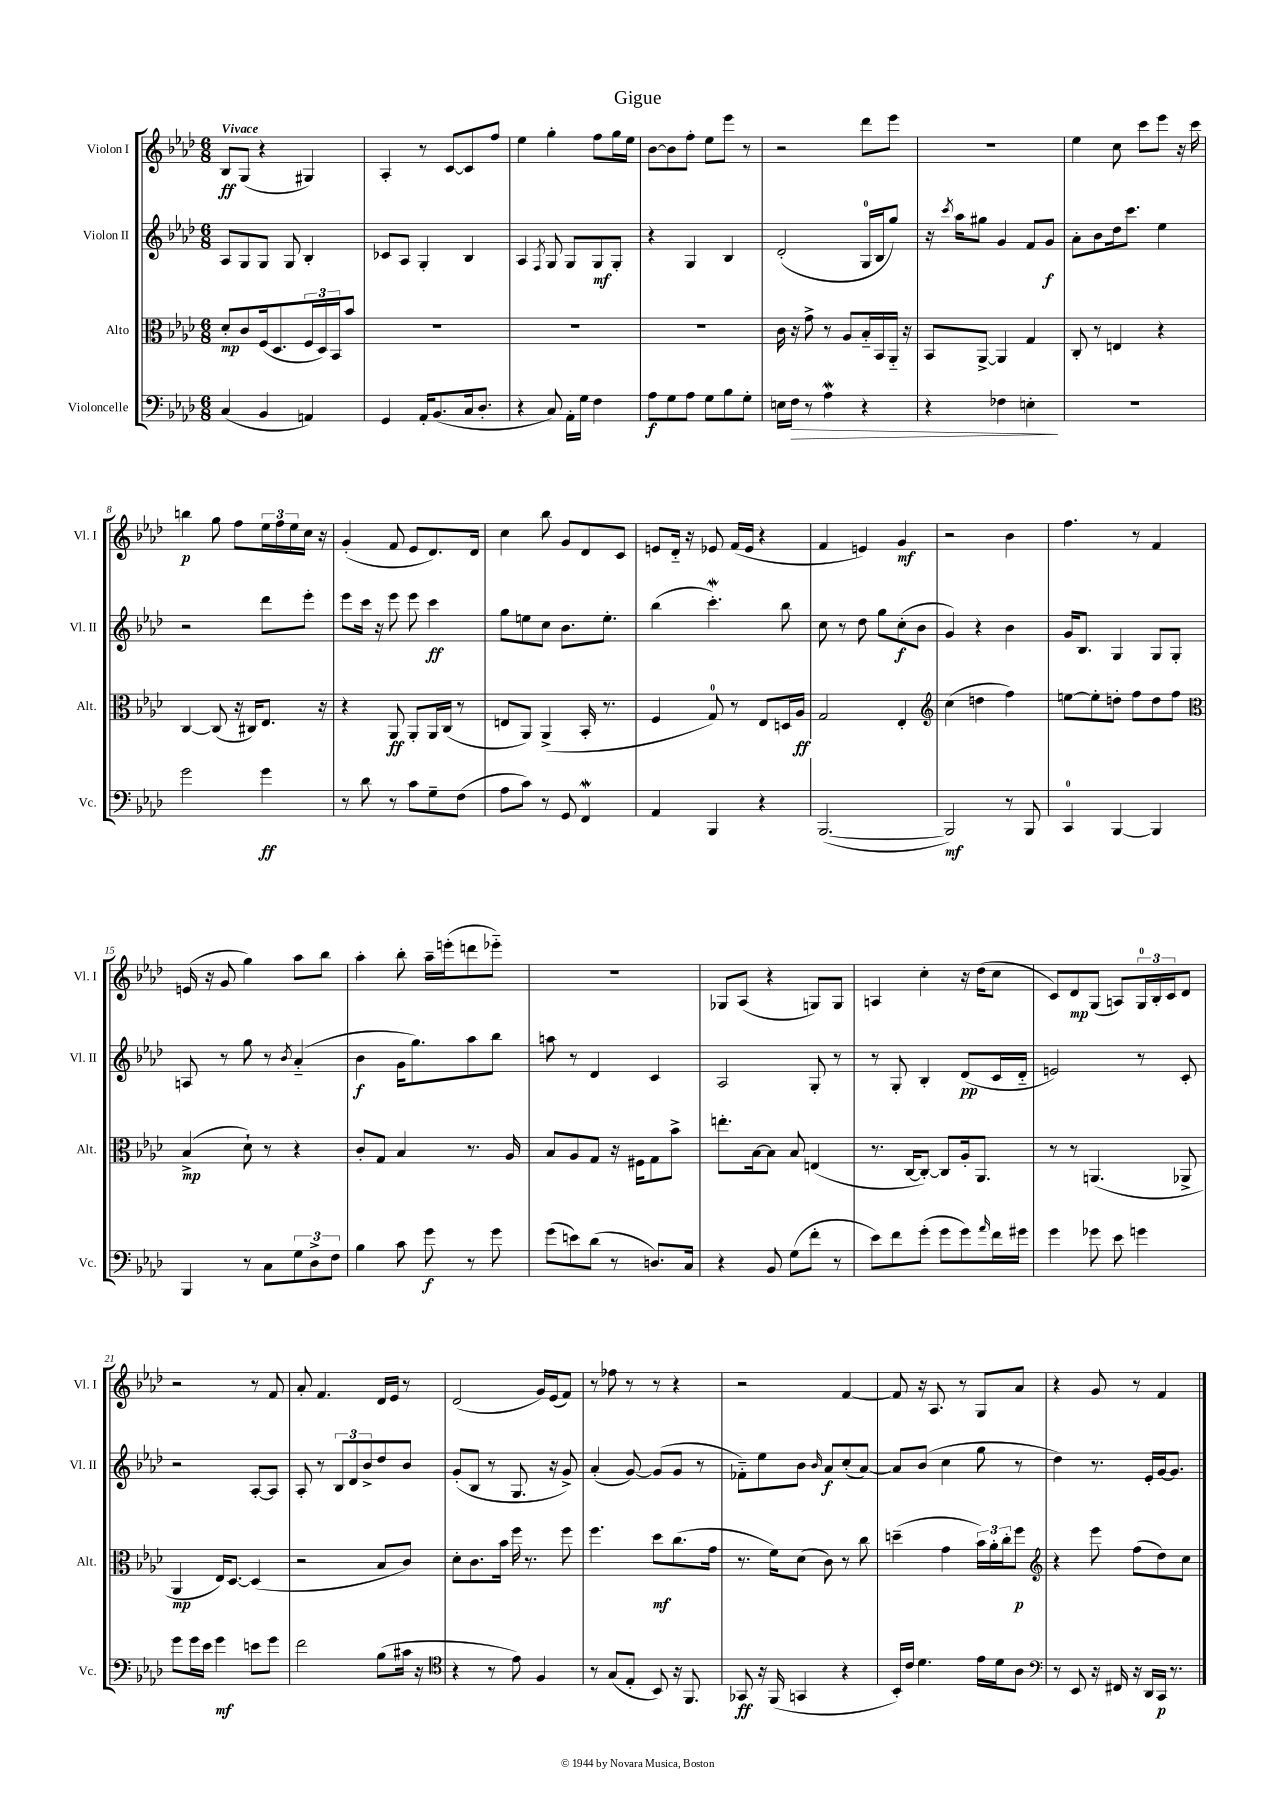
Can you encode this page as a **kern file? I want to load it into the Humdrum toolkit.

**kern	**dynam	**kern	**dynam	**kern	**dynam	**kern	**dynam
*part4	*part4	*part3	*part3	*part2	*part2	*part1	*part1
*staff4	*staff4	*staff3	*staff3	*staff2	*staff2	*staff1	*staff1
*I"Violoncelle	*	*I"Alto	*	*I"Violon II	*	*I"Violon I	*
*I'Vc.	*	*I'Alt.	*	*I'Vl. II	*	*I'Vl. I	*
*clefF4	*	*clefC3	*	*clefG2	*	*clefG2	*
*k[b-e-a-d-]	*	*k[b-e-a-d-]	*	*k[b-e-a-d-]	*	*k[b-e-a-d-]	*
*M6/8	*	*M6/8	*	*M6/8	*	*M6/8	*
=1	=1	=1	=1	=1	=1	=1	=1
!	!	!	!	!	!	!LO:TX:a:B:t=Vivace	!
(4C/	.	8d-'/L	mp	8A-/L	.	8B-/L	ff
.	.	8c/	.	8G/	.	(8G/J	.
4BB-/	.	(16F/k	.	8G/J	.	4r	.
.	.	8.D-/	.	.	.	.	.
.	.	.	.	8G/	.	.	.
4AAn/)	.	24F/L	.	4B-'/	.	4G#X/)	.
.	.	24D-/)	.	.	.	.	.
.	.	24BB-/J	.	.	.	.	.
.	.	8b-/J	.	.	.	.	.
=2	=2	=2	=2	=2	=2	=2	=2
4GG/	.	2.r	.	8c-X/L	.	4A-'/	.
.	.	.	.	8A-/J	.	.	.
16AA-'/KL	.	.	.	4G'/	.	8r	.
(8.BB-/	.	.	.	.	.	.	.
.	.	.	.	.	.	[8c/L	.
16C/k	.	.	.	4B-/	.	8c/]	.
8.D-'/J	.	.	.	.	.	.	.
.	.	.	.	.	.	8ff/J	.
=3	=3	=3	=3	=3	=3	=3	=3
4r	.	2.r	.	4A-/	.	4ee-\	.
.	.	.	.	8qF/	.	.	.
8C/)	.	.	.	8G/	.	4gg'\	.
16AA-'\LL	.	.	.	8G/L	.	.	.
16G\JJ	.	.	.	.	.	.	.
4F\	.	.	.	8G/	mf	8ff\L	.
.	.	.	.	8G'/J	.	16gg\L	.
.	.	.	.	.	.	16ee-\JJ	.
=4	=4	=4	=4	=4	=4	=4	=4
8A-\L	f	2.r	.	4r	.	[8b-\L	.
8G\	.	.	.	.	.	8b-\]	.
8A-\J	.	.	.	4G/	.	8ff'\J	.
8G\L	.	.	.	.	.	8ee-\L	.
8B-\	.	.	.	4B-/	.	8eee-\J	.
8G'\J	.	.	.	.	.	8r	.
=5	=5	=5	=5	=5	=5	=5	=5
16En\LL	.	16c\	.	(2d-'/	.	2r	.
!	!LO:HP:b	!	!	!	!	!	!
16F\JJ	>	16r	.	.	.	.	.
8r	.	8g^\	.	.	.	.	.
4A-w\	.	8r	.	.	.	.	.
.	.	8A-/L	.	.	.	.	.
4r	.	16B-/L	.	16G/LL	.	8ddd-\L	.
.	.	16BB-/	.	16B-/J	.	.	.
.	.	16AA-/JJ	.	8gg/J)	.	8eee-\J	.
.	.	16r	.	.	.	.	.
=6	=6	=6	=6	=6	=6	=6	=6
4r	.	8BB-/L	.	16r	.	2.r	.
.	.	.	.	8qccc/	.	.	.
.	.	.	.	16aa-\KL	.	.	.
.	.	[8AA-^/J	.	8gg#X\J	.	.	.
4F-X\	.	4AA-/]	.	4g/	.	.	.
4En'\	.	4G/	.	8f/L	.	.	.
.	.	.	.	8g/J	f	.	.
.	]	.	.	.	.	.	.
=7	=7	=7	=7	=7	=7	=7	=7
2.r	.	8C'/	.	8a-'\L	.	4ee-\	.
.	.	8r	.	8b-\	.	.	.
.	.	4En/	.	16dd-\k	.	8cc\	.
.	.	.	.	8.ccc\J	.	.	.
.	.	.	.	.	.	8ccc\L	.
.	.	4r	.	4ee-\	.	8eee-\J	.
.	.	.	.	.	.	16r	.
.	.	.	.	.	.	16ccc\	.
!!LO:LB:g=z
=8	=8	=8	=8	=8	=8	=8	=8
2g\	.	[4C/	.	2r	.	4bbn\	p
.	.	(8C/]	.	.	.	8gg\	.
.	.	16r	.	.	.	8ff\L	.
.	.	16C#X/KL)	.	.	.	.	.
4g\	ff	8.E-/J	.	8ddd-\L	.	24ee-\L	.
.	.	.	.	.	.	24ff\	.
.	.	.	.	.	.	24ee-\	.
.	.	.	.	8eee-'\J	.	16cc\JJ	.
.	.	16r	.	.	.	16r	.
=9	=9	=9	=9	=9	=9	=9	=9
8r	.	4r	.	8eee-\L	.	(4g'/	.
8d-\	.	.	.	16ccc\Jk	.	.	.
.	.	.	.	16r	.	.	.
8r	.	8AA-/	ff	8eee-\	.	8f/	.
8c\L	.	8AA-'/L	.	8eee-\	.	8e-/L	.
8G~\	.	16AA-/L	.	4ccc\	ff	8.d-/)	.
.	.	(16C/JJ	.	.	.	.	.
(8F\J	.	8r	.	.	.	.	.
.	.	.	.	.	.	16d-/Jk	.
=10	=10	=10	=10	=10	=10	=10	=10
8A-\L	.	8En/L	.	8gg\L	.	4cc\	.
8c\J)	.	8AA-/J)	.	8een\	.	.	.
8r	.	(4AA-^/	.	8cc\J	.	8bb-\	.
8GG/	.	.	.	8.b-\L	.	8g/L	.
4FFW/	.	16BB-'/	.	.	.	8d-/	.
.	.	8.r	.	8.ee'\J	.	.	.
.	.	.	.	.	.	8c/J	.
=11	=11	=11	=11	=11	=11	=11	=11
4AA-/	.	4F/	.	(4bb-\	.	8en/L	.
.	.	.	.	.	.	16d-/Jk	.
.	.	.	.	.	.	16r	.
4BBB-/	.	8G/)	.	4.cccW'\)	.	8e-X/	.
.	.	8r	.	.	.	(16f/LL	.
.	.	.	.	.	.	16e-/JJ	.
4r	.	8E-/L	.	.	.	4r	.
.	.	16Dn/L	.	8bb-\	.	.	.
.	.	16A-/JJ	ff	.	.	.	.
=12	=12	=12	=12	=12	=12	=12	=12
([2.BBB-/	.	2G/	.	8cc\	.	4f/	.
.	.	.	.	8r	.	.	.
.	.	.	.	8dd-\	.	4en/)	.
.	.	.	.	8gg\L	.	.	.
.	.	4E-'/	.	(8cc'\	f	4g/	mf
.	.	.	.	8b-\J	.	.	.
=13	=13	=13	=13	=13	=13	=13	=13
*	*	*clefG2	*	*	*	*	*
2BBB-/])	mf	(4cc\	.	4g/)	.	2r	.
.	.	4ddn\	.	4r	.	.	.
8r	.	4ff\)	.	4b-\	.	4b-\	.
8BBB-/	.	.	.	.	.	.	.
=14	=14	=14	=14	=14	=14	=14	=14
4CC/	.	[8een\L	.	16g/KL	.	4.ff\	.
.	.	.	.	8.B-/J	.	.	.
.	.	8ee'\]	.	.	.	.	.
[4BBB-/	.	8ddn'\J	.	4G/	.	.	.
.	.	8ff\L	.	.	.	8r	.
4BBB-/]	.	8dd\	.	8G/L	.	4f/	.
.	.	8ff\J	.	8G'/J	.	.	.
!!LO:LB:g=z
=15	=15	=15	=15	=15	=15	=15	=15
*	*	*clefC3	*	*	*	*	*
4BBB-/	.	(4B-^/	mp	8An/	.	(16en/	.
.	.	.	.	.	.	16r	.
.	.	.	.	8r	.	8g/	.
8r	.	8d-`\)	.	8gg\	.	4gg\)	.
8C\L	.	8r	.	8r	.	.	.
.	.	.	.	8qb-/	.	.	.
12G\	.	4r	.	(4a-/	.	8aa-\L	.
12D-^\	.	.	.	.	.	.	.
.	.	.	.	.	.	8bb-\J	.
12F\J	.	.	.	.	.	.	.
=16	=16	=16	=16	=16	=16	=16	=16
4B-\	.	8c'/L	.	4b-\	f	4aa-'\	.
.	.	8G/J	.	.	.	.	.
8c\	.	4B-/	.	16g\KL	.	8bb-'\	.
.	.	.	.	8.gg\)	.	.	.
8g\	f	.	.	.	.	16aa-~\LL	.
.	.	.	.	.	.	(16eeen'\J	.
8r	.	8.r	.	8aa-\	.	8dddn\	.
8g\	.	.	.	8bb-\J	.	8eee-X\J)	.
.	.	16A-/	.	.	.	.	.
=17	=17	=17	=17	=17	=17	=17	=17
(8g\L	.	8B-/L	.	8aan\	.	2.r	.
8en\)	.	8A-/	.	8r	.	.	.
(8d-\J	.	8G/J	.	4d-/	.	.	.
8r	.	16r	.	.	.	.	.
.	.	16F#X\KL	.	.	.	.	.
8.Dn/L)	.	8G\	.	4c/	.	.	.
.	.	8b-^\J	.	.	.	.	.
16C/Jk	.	.	.	.	.	.	.
=18	=18	=18	=18	=18	=18	=18	=18
4r	.	8.een'\L	.	2A-/	.	8G-X/L	.
.	.	.	.	.	.	(8A-/J	.
.	.	[16B-\k	.	.	.	.	.
8BB-/	.	8B-\J]	.	.	.	4r	.
(8G\L	.	8B-/	.	.	.	.	.
8f'\J	.	(4En/	.	8G'/	.	8Gn/L)	.
8r	.	.	.	8r	.	8G/J	.
=19	=19	=19	=19	=19	=19	=19	=19
8e-\L)	.	8.r	.	8r	.	4An/	.
8f\	.	.	.	8G'/	.	.	.
.	.	[16C/KL	.	.	.	.	.
(8g'\J	.	8C'/J_)	.	4B-'/	.	4cc'\	.
8g\L	.	8C/L]	.	.	.	.	.
8g\)	.	16A-'/k	.	(8d-/L	pp	16r	.
.	.	8.AA-/J	.	.	.	(16dd-\KL	.
16qqa-/	.	.	.	.	.	.	.
16f\L	.	.	.	16c/L	.	8cc\J	.
16g#X\JJ	.	.	.	16d-/JJ	.	.	.
=20	=20	=20	=20	=20	=20	=20	=20
4g\	.	8r	.	2en/)	.	8c/L)	.
.	.	8r	.	.	.	8d-/	mp
8g-X\	.	(4.AAn/	.	.	.	(8G/J	.
8e-\	.	.	.	.	.	8An/L)	.
4gn\	.	.	.	8r	.	24G/L	.
.	.	.	.	.	.	24B-'/	.
.	.	.	.	.	.	24c/J	.
.	.	8AA-X^/	.	8c'/	.	8d-/J	.
!!LO:LB:g=z
=21	=21	=21	=21	=21	=21	=21	=21
8g\L	.	4AA-/	mp	2r	.	2r	.
16g\L	.	.	.	.	.	.	.
16e-\JJ	.	.	.	.	.	.	.
4g\	mf	16E-/KL)	.	.	.	.	.
.	.	[8.D-/J	.	.	.	.	.
8en\L	.	(4D-/]	.	[8A-'/L	.	8r	.
8g\J	.	.	.	8A-/J]	.	8f/	.
=22	=22	=22	=22	=22	=22	=22	=22
2f\	.	2r	.	8A-'/	.	8a-'/	.
.	.	.	.	8r	.	4.f/	.
.	.	.	.	12B-/L	.	.	.
.	.	.	.	12d-/	.	.	.
.	.	.	.	12b-^/	.	.	.
(8B-\L	.	8B-/L	.	8dd-/	.	16d-/LL	.
.	.	.	.	.	.	16e-/JJ	.
16c#X\Jk	.	8c/J)	.	8b-/J	.	8r	.
16r	.	.	.	.	.	.	.
=23	=23	=23	=23	=23	=23	=23	=23
*clefC4	*	*	*	*	*	*	*
4r	.	8d-'\L	.	(8g'/L	.	(2d-/	.
.	.	8.c\	.	8B-/J	.	.	.
8r	.	.	.	8r	.	.	.
.	.	16b-\Jk	.	.	.	.	.
8e-\)	.	16ff\	.	8.G/	.	.	.
.	.	8.r	.	.	.	.	.
4F/	.	.	.	.	.	16g/LL)	.
.	.	.	.	16r	.	(16e-/J	.
.	.	8ff\	.	8g^/)	.	8f/J)	.
=24	=24	=24	=24	=24	=24	=24	=24
8r	.	4.ff\	.	(4a-'/	.	8r	.
(8G/L	.	.	.	.	.	8ff-X\	.
8E-'/J	.	.	.	[8g/)	.	8r	.
8BB-/)	.	8dd-\L	mf	(8g/L]	.	8r	.
16r	.	(8.cc\	.	8g/J	.	4r	.
8.FF/	.	.	.	.	.	.	.
.	.	.	.	8r	.	.	.
.	.	16g\Jk	.	.	.	.	.
=25	=25	=25	=25	=25	=25	=25	=25
8GG-X/	ff	8.r	.	8f-X\L)	.	2r	.
16r	.	.	.	8ee-\	.	.	.
(16FF/	.	16f\KL)	.	.	.	.	.
4GGn/	.	(8d-\J	.	8b-\J	.	.	.
.	.	.	.	16qqb-/	.	.	.
.	.	8c\)	.	8a-/L	f	.	.
4r	.	8r	.	(8cc'/	.	[4f/	.
.	.	8cc\	.	[8a-/J)	.	.	.
=26	=26	=26	=26	=26	=26	=26	=26
16BB-'/LL)	.	(4ddn~\	.	8a-/L]	.	8f/]	.
16c/JJ	.	.	.	.	.	.	.
4.d-\	.	.	.	(8b-/J	.	16r	.
.	.	.	.	.	.	8.A-/	.
.	.	4g\	.	4cc\	.	.	.
.	.	.	.	.	.	8r	.
16e-\LL	.	24b-\LL)	.	8gg\	.	8G/L	.
.	.	24a-'\	.	.	.	.	.
16d-\J	.	.	.	.	.	.	.
.	.	24cc'\J	.	.	.	.	.
8A-\J	.	8ff\J	p	8r	.	8a-/J	.
=27	=27	=27	=27	=27	=27	=27	=27
*clefF4	*	*clefG2	*	*	*	*	*
8r	.	4r	.	4dd-\)	.	4r	.
8EE-/	.	.	.	.	.	.	.
16r	.	8eee-\	.	8.r	.	8g/	.
16FF#X/	.	.	.	.	.	.	.
16r	.	(8ff\L	.	.	.	8r	.
16DD-/LL	.	.	.	16e-'/LL	.	.	.
16CC/JJ	p	8dd-\)	.	[16g/J	.	4f/	.
8.r	.	.	.	8.g/J]	.	.	.
.	.	8cc\J	.	.	.	.	.
==	==	==	==	==	==	==	==
*-	*-	*-	*-	*-	*-	*-	*-
